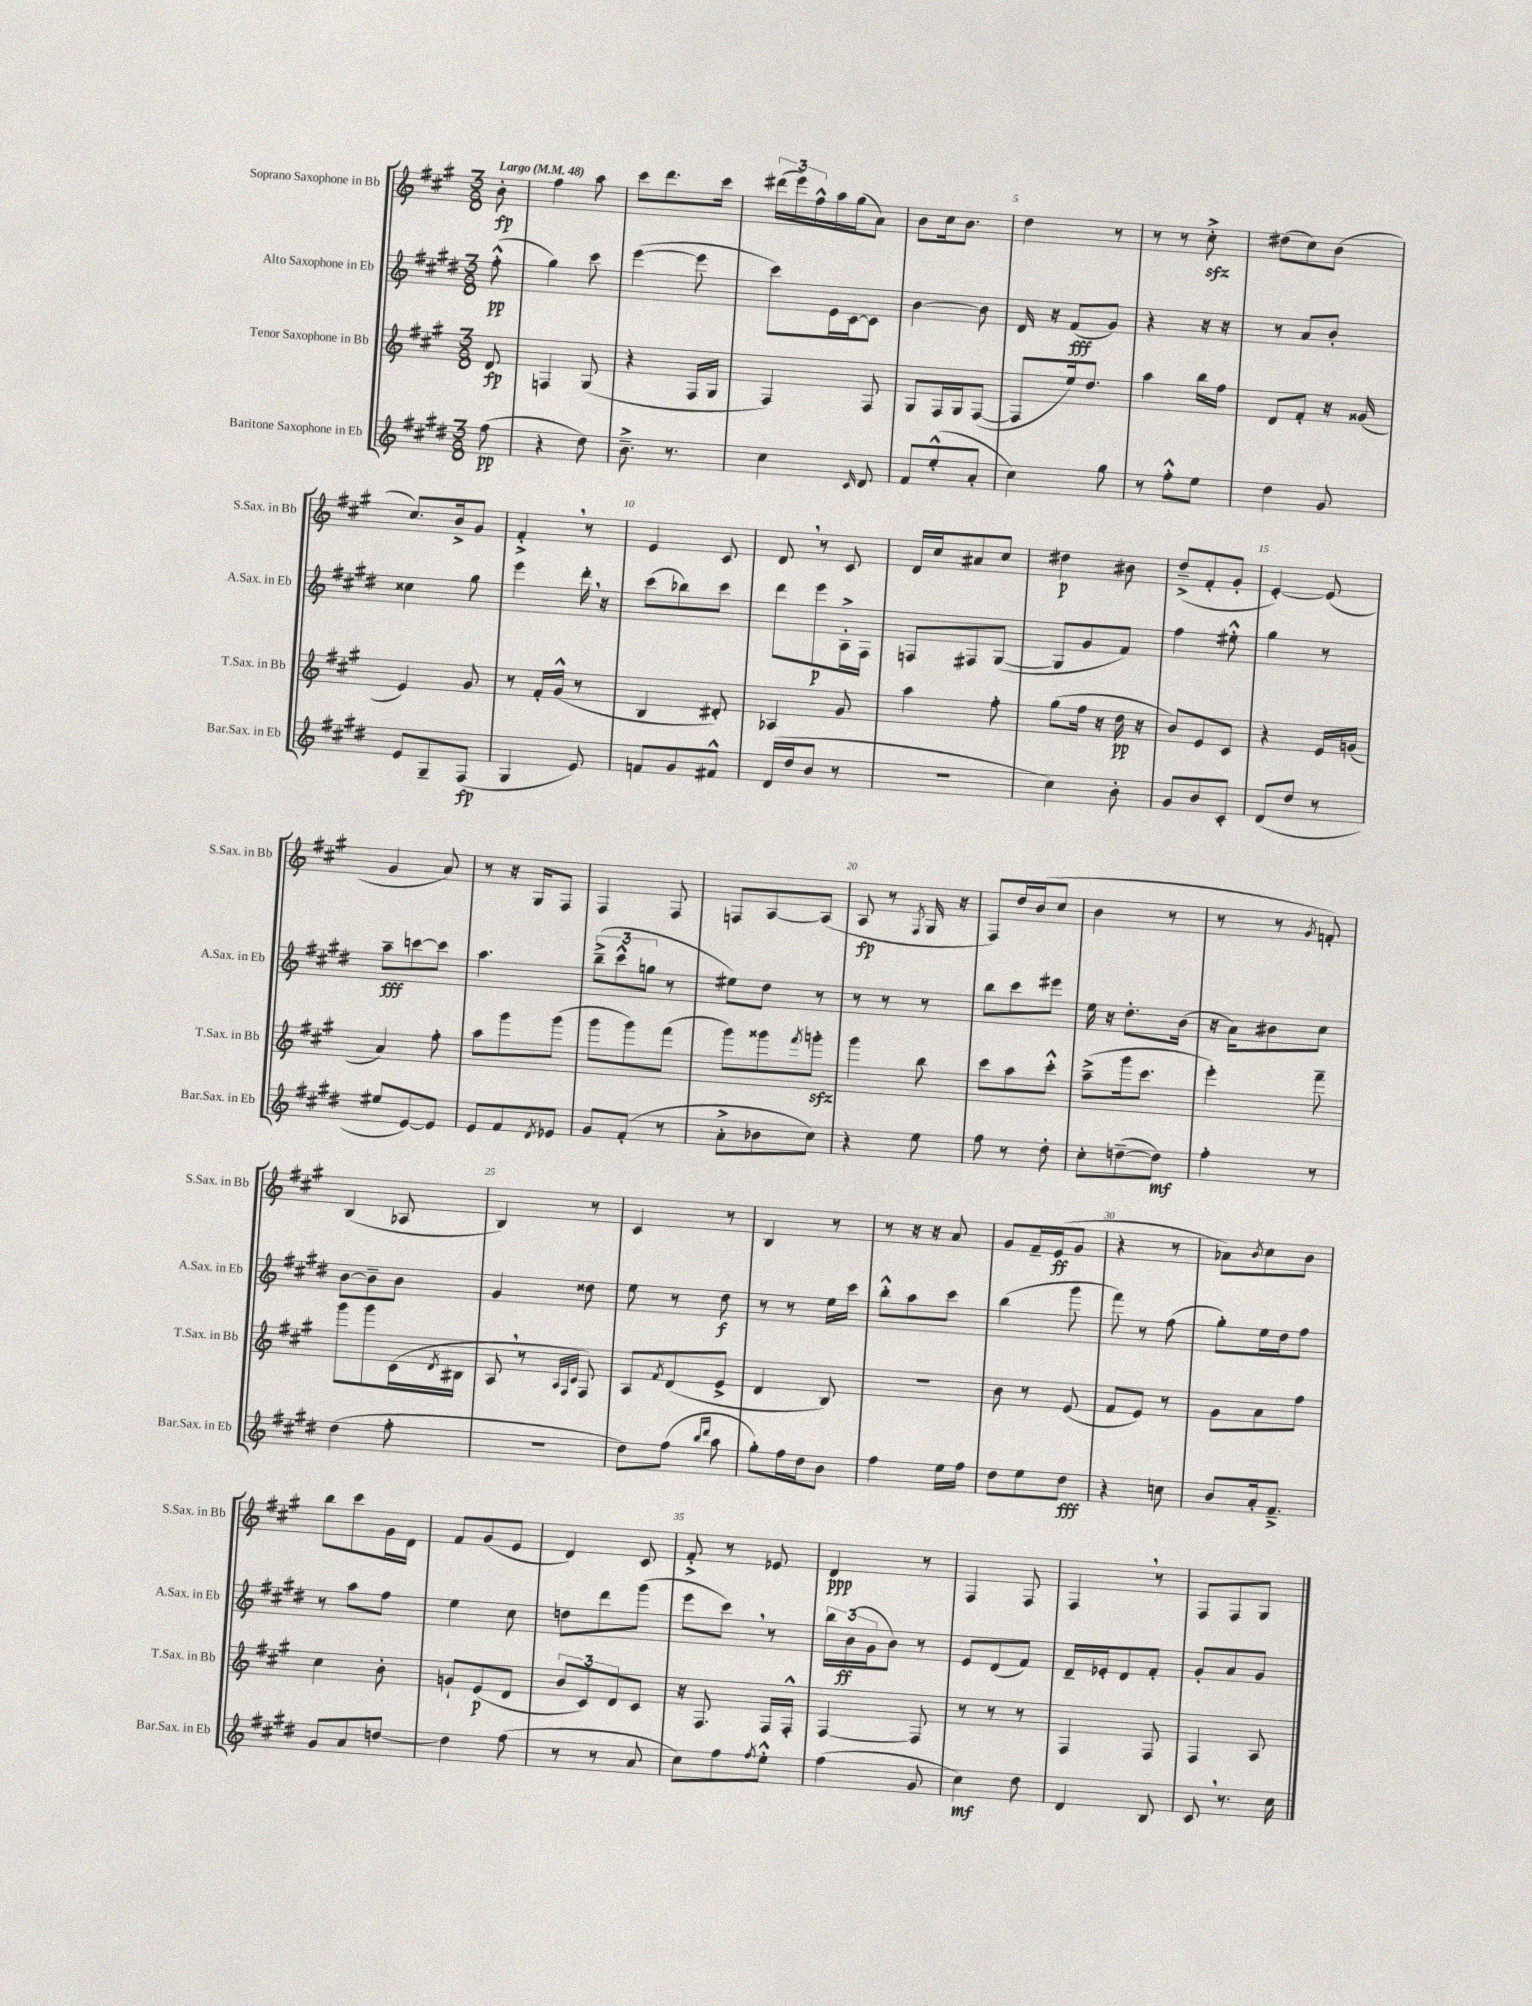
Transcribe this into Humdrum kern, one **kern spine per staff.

**kern	**dynam	**kern	**dynam	**kern	**dynam	**kern	**dynam
*part4	*part4	*part3	*part3	*part2	*part2	*part1	*part1
*staff4	*staff4	*staff3	*staff3	*staff2	*staff2	*staff1	*staff1
*I"Baritone Saxophone in Eb	*	*I"Tenor Saxophone in Bb	*	*I"Alto Saxophone in Eb	*	*I"Soprano Saxophone in Bb	*
*I'Bar.Sax. in Eb	*	*I'T.Sax. in Bb	*	*I'A.Sax. in Eb	*	*I'S.Sax. in Bb	*
*clefG2	*	*clefG2	*	*clefG2	*	*clefG2	*
*k[f#c#g#d#]	*	*k[f#c#g#]	*	*k[f#c#g#d#]	*	*k[f#c#g#]	*
*M3/8	*	*M3/8	*	*M3/8	*	*M3/8	*
*MM48	*	*MM48	*	*MM48	*	*MM48	*
=	=	=	=	=	=	=	=
!	!	!	!	!	!	!LO:TX:a:B:t=Largo	!
(8ff#\	pp	8d/	fp	(8ff#'^^\	pp	8b'\	fp
=1	=1	=1	=1	=1	=1	=1	=1
4r	.	4Fn/	.	4gg#\)	.	4ff#\	.
8dd#\)	.	(8G#/	.	8ccc#\	.	8aa\	.
=2	=2	=2	=2	=2	=2	=2	=2
8.b~^\	.	4r	.	([4eee\	.	8ccc#\L	.
.	.	.	.	.	.	8.ddd\	.
8.r	.	.	.	.	.	.	.
.	.	16F#/LL	.	8eee\]	.	.	.
.	.	16G#/JJ	.	.	.	16ccc#\Jk	.
=3	=3	=3	=3	=3	=3	=3	=3
4cc#\	.	4F#/)	.	8ccc#\L)	.	(24ddd#X\LL	.
.	.	.	.	.	.	24eee\)	.
.	.	.	.	.	.	24ff#^^\	.
.	.	.	.	16e\L	.	16aa\	.
.	.	.	.	[16c#\J	.	(16gg#\J	.
16qqc#/	.	.	.	.	.	.	.
8d#/	.	8F#/	.	8c#\J]	.	8a\J)	.
=4	=4	=4	=4	=4	=4	=4	=4
8f#/L	.	8G#/L	.	[4b\	.	8b\L	.
(8ee'^^/	.	16F#/L	.	.	.	16cc#\k	.
.	.	16G#/J	.	.	.	8.b\J	.
8a'/J	.	([8F#/J	.	8b\]	.	.	.
=5	=5	=5	=5	=5	=5	=5	=5
4cc#\)	.	8F#/L]	.	16d#/	.	4dd\	.
.	.	.	.	16r	.	.	.
.	.	16ee/k)	.	(8f#/L	fff	.	.
.	.	8.dd/J	.	.	.	.	.
8gg#\	.	.	.	8g#/J)	.	8r	.
=6	=6	=6	=6	=6	=6	=6	=6
8r	.	4aa\	.	4r	.	8r	.
8ff#'^^\L	.	.	.	.	.	8r	.
8ee\J	.	16bb\LL	.	16r	.	8cc#zz'^\	.
.	.	16ff#\JJ	.	16r	.	.	.
=7	=7	=7	=7	=7	=7	=7	=7
4dd#\	.	8d/L	.	8r	.	(8dd#X\L	.
.	.	8f#'/J	.	8a/L	.	8cc#\)	.
8g#/	.	16r	.	8b'/J	.	(8b\J	.
.	.	(16g##X/	.	.	.	.	.
!!LO:LB:g=z
=8	=8	=8	=8	=8	=8	=8	=8
8e/L	.	4e/)	.	4cc##X\	.	8.cc#/L)	.
8G#~/	.	.	.	.	.	.	.
.	.	.	.	.	.	16b^/k	.
(8F#/J	fp	8g#/	.	8gg#\	.	8g#/J	.
=9	=9	=9	=9	=9	=9	=9	=9
4G#/	.	8r	.	4eee\	.	4f#'^,/	.
.	.	16f#'/LL	.	.	.	.	.
.	.	(16g#^^/JJ	.	.	.	.	.
8e/)	.	8r	.	16ddd#',\	.	8r	.
.	.	.	.	16r	.	.	.
=10	=10	=10	=10	=10	=10	=10	=10
8fn/L	.	4B/	.	(8ccc#\L	.	4e/	.
8g#/	.	.	.	8bb-X\)	.	.	.
8f#X^^/J	.	8d#X'/)	.	8ccc#\J	.	8c#/	.
=11	=11	=11	=11	=11	=11	=11	=11
(16d#/LL	.	4A-X/	.	8ddd#\L	.	8d,/	.
16dd#/J	.	.	.	.	.	.	.
8b/J	.	.	.	8eee\	p	8r	.
8r	.	8g#/	.	16A'^\L	.	8c#/	.
.	.	.	.	16F#\JJ	.	.	.
=12	=12	=12	=12	=12	=12	=12	=12
4.r	.	4aa\	.	8Fn/L	.	16d/LL	.
.	.	.	.	.	.	16cc#/J	.
.	.	.	.	8F#X/	.	8a#X/	.
.	.	8ff#'\	.	([8G#/J	.	8cc#/J	.
=13	=13	=13	=13	=13	=13	=13	=13
4cc#\)	.	(8gg#\L	.	8G#/L]	.	4dd#X\	p
.	.	16ff#\Jk	.	8g#/	.	.	.
.	.	16r	.	.	.	.	.
8b'\	.	16dd\	pp	8f#/J)	.	8b#X\	.
.	.	16r	.	.	.	.	.
=14	=14	=14	=14	=14	=14	=14	=14
8g#/L	.	8b/L)	.	4ff#\	.	(8dd~^/L	.
8b/	.	8e/	.	.	.	8f#'/	.
8c#'/J	.	8c#/J	.	8ee#X'^^\	.	8g#'/J	.
=15	=15	=15	=15	=15	=15	=15	=15
(8d#/L	.	4r	.	4gg#\	.	[4e'/)	.
8dd#/J	.	.	.	.	.	.	.
8r	.	16e/LL	.	8r	.	(8e/]	.
.	.	(16gn/JJ	.	.	.	.	.
!!LO:LB:g=z
=16	=16	=16	=16	=16	=16	=16	=16
8ee#X/L	.	4a/)	.	8aa~\L	fff	4g#/	.
[8e/)	.	.	.	[8cccn\	.	.	.
8e/J]	.	8ff#'\	.	8ccc\J]	.	8a/)	.
=17	=17	=17	=17	=17	=17	=17	=17
8e/L	.	8aa\L	.	4.aa\	.	8r	.
8f#/	.	8ggg#\	.	.	.	16r	.
.	.	.	.	.	.	16G#/KL	.
8qd#/	.	.	.	.	.	.	.
8e-X/J	.	(8ggg#\J	.	.	.	8F#/J	.
=18	=18	=18	=18	=18	=18	=18	=18
8g#/L	.	8ggg#\L	.	(12bb~^\L	.	4F#/	.
.	.	.	.	12ccc#^^\	.	.	.
(8f#'/J	.	8ggg#\)	.	.	.	.	.
.	.	.	.	12ggn\J	.	.	.
8r	.	(8fff#\J	.	8r	.	8F#/	.
=19	=19	=19	=19	=19	=19	=19	=19
8a'^\L	.	8ggg#\L)	.	8ee#X\L)	.	8Fn/L	.
8b-X\	.	8ggg##X\	.	8dd#\J	.	[8A/	.
.	.	8qfff#/	.	.	.	.	.
8cc#\J)	.	8gggnzz'\J	.	8r	.	(8A/J]	.
=20	=20	=20	=20	=20	=20	=20	=20
4r	.	4ggg#\	.	8r	.	8A/	fp
.	.	.	.	8r	.	8r	.
.	.	.	.	.	.	8qF#/	.
8ee\	.	8bb\	.	8r	.	16G#/	.
.	.	.	.	.	.	16r	.
=21	=21	=21	=21	=21	=21	=21	=21
8ff#\	.	8ccc#\L	.	8bb\L	.	8F#/L)	.
8r	.	8aa\	.	8ccc#\	.	16dd/L	.
.	.	.	.	.	.	(16b/J	.
8dd#'\	.	8ccc#'^^\J	.	8eee#X\J	.	8cc#/J	.
=22	=22	=22	=22	=22	=22	=22	=22
8cc#'\L	.	(8aa~^\L	.	16ee\	.	4b\	.
.	.	.	.	16r	.	.	.
([8ddn~\	.	16ggg#\k	.	8.dd#'\L	.	.	.
.	.	8.ccc#\J	.	.	.	.	.
8dd\J])	mf	.	.	.	.	8r	.
.	.	.	.	(16b\Jk	.	.	.
=23	=23	=23	=23	=23	=23	=23	=23
4ff#'\	.	4eee'\)	.	16r	.	8r	.
.	.	.	.	16a\KL)	.	.	.
.	.	.	.	8b#X\	.	8r	.
.	.	.	.	.	.	8qg#/	.
8r	.	8fff#~\	.	8cc#\J	.	8fn'/)	.
!!LO:LB:g=z
=24	=24	=24	=24	=24	=24	=24	=24
(4dd#\	.	8ggg#\L	.	[8b\L	.	(4B/	.
.	.	8ggg#\	.	8b~\]	.	.	.
8ff#'\	.	(16c#\L	.	8b\J	.	8A-X/	.
.	.	8qd/	.	.	.	.	.
.	.	16B#X\JJ	.	.	.	.	.
=25	=25	=25	=25	=25	=25	=25	=25
4.r	.	8A,/	.	4g#/	.	4B/)	.
.	.	8r	.	.	.	.	.
.	.	32qqA/LLL	.	.	.	.	.
.	.	32qqF#/	.	.	.	.	.
.	.	32qqc#/JJJ	.	.	.	.	.
.	.	8F#/)	.	8dd##X\	.	8r	.
=26	=26	=26	=26	=26	=26	=26	=26
8dd#\L)	.	8A/L	.	8ee\	.	4c#/	.
.	.	8qf#/	.	.	.	.	.
(8ff#\J	.	(8d/	.	8r	.	.	.
16qqbb/LL	.	.	.	.	.	.	.
16qqddd#/JJ	.	.	.	.	.	.	.
8aa\	.	8e^/J	.	8dd#\	f	8r	.
=27	=27	=27	=27	=27	=27	=27	=27
8gg#'\L)	.	4d/	.	8r	.	4B/	.
16ff#\L	.	.	.	8r	.	.	.
16dd#\J	.	.	.	.	.	.	.
8b\J	.	8B/)	.	16ee\LL	.	8r	.
.	.	.	.	16ccc#\JJ	.	.	.
=28	=28	=28	=28	=28	=28	=28	=28
4ff#\	.	4.r	.	8bb'^^\L	.	8r	.
.	.	.	.	8aa\	.	16r	.
.	.	.	.	.	.	16r	.
16ee\LL	.	.	.	8ccc#\J	.	8a/	.
16ff#\JJ	.	.	.	.	.	.	.
=29	=29	=29	=29	=29	=29	=29	=29
8dd#\L	.	8b\	.	(4bb\	.	8g#/L	.
8ee\	.	8r	.	.	.	16f#~/L	.
.	.	.	.	.	.	(16e/J	ff
8dd#\J	fff	(8e/	.	8ggg#\	.	8g#/J	.
=30	=30	=30	=30	=30	=30	=30	=30
4r	.	8f#/L	.	8fff#\)	.	4r	.
.	.	8e/J)	.	8r	.	.	.
8ccn\	.	8r	.	(8ff#\	.	8r	.
=31	=31	=31	=31	=31	=31	=31	=31
8b/L	.	8g#\L	.	8gg#'\L)	.	8a-X\L)	.
.	.	.	.	.	.	8qb/	.
16a'/k	.	8a\	.	16ee\L	.	8cc#\	.
8.f#~^/J	.	.	.	16dd#\J	.	.	.
.	.	8ff#\J	.	8ff#\J	.	8b\J	.
!!LO:LB:g=z
=32	=32	=32	=32	=32	=32	=32	=32
8g#/L	.	4cc#\	.	8r	.	8bb\L	.
8a/	.	.	.	8aa\L	.	8ccc#\	.
[8ddn/J	.	8b'\	.	8ff#\J	.	16g#\L	.
.	.	.	.	.	.	16d\JJ	.
=33	=33	=33	=33	=33	=33	=33	=33
4dd\]	.	8gn`/L	.	4ee\	.	8f#/L	.
.	.	(8e/	p	.	.	(8g#/	.
(8ff#\	.	8d/J	.	8cc#\	.	8e/J	.
=34	=34	=34	=34	=34	=34	=34	=34
8r	.	12b/L	.	8ddn\L	.	4d/)	.
.	.	12c#/)	.	.	.	.	.
8r	.	.	.	8ddd#\	.	.	.
.	.	12d/	.	.	.	.	.
8a/	.	8c#/J	.	(8ggg#\J	.	8c#/	.
=35	=35	=35	=35	=35	=35	=35	=35
8cc#\L)	.	16r	.	8eee\L	.	8f#'^/	.
.	.	8.F#/	.	.	.	.	.
8ff#\	.	.	.	8ccc#,\J)	.	8r	.
8qff#/	.	.	.	.	.	.	.
8ee'^^\J	.	16F#/LL	.	8r	.	8e-X/	.
.	.	16F#'^^/JJ	.	.	.	.	.
=36	=36	=36	=36	=36	=36	=36	=36
(4ff#\	.	[4F#/	.	24bb\LL	.	4d/	ppp
.	.	.	.	(24b\	ff	.	.
.	.	.	.	24g#\J	.	.	.
.	.	.	.	8b\J)	.	.	.
8g#/	.	8F#/]	.	8r	.	8r	.
=37	=37	=37	=37	=37	=37	=37	=37
4cc#\)	mf	8r	.	8e/L	.	4F#/	.
.	.	8r	.	(8d#/	.	.	.
8dd#\	.	8r	.	8f#/J)	.	8F#/	.
=38	=38	=38	=38	=38	=38	=38	=38
4d#/	.	4F#/	.	16d#~/LL	.	4F#,/	.
.	.	.	.	16e-X'/J	.	.	.
.	.	.	.	8d#/	.	.	.
8B/	.	8F#/	.	8f#'/J	.	8r	.
=39	=39	=39	=39	=39	=39	=39	=39
8c#,/	.	4F#/	.	8g#'/L	.	8F#/L	.
8.r	.	.	.	8a/	.	8F#/	.
.	.	8A/	.	8g#/J	.	8G#/J	.
16cc#\	.	.	.	.	.	.	.
==	==	==	==	==	==	==	==
*-	*-	*-	*-	*-	*-	*-	*-
